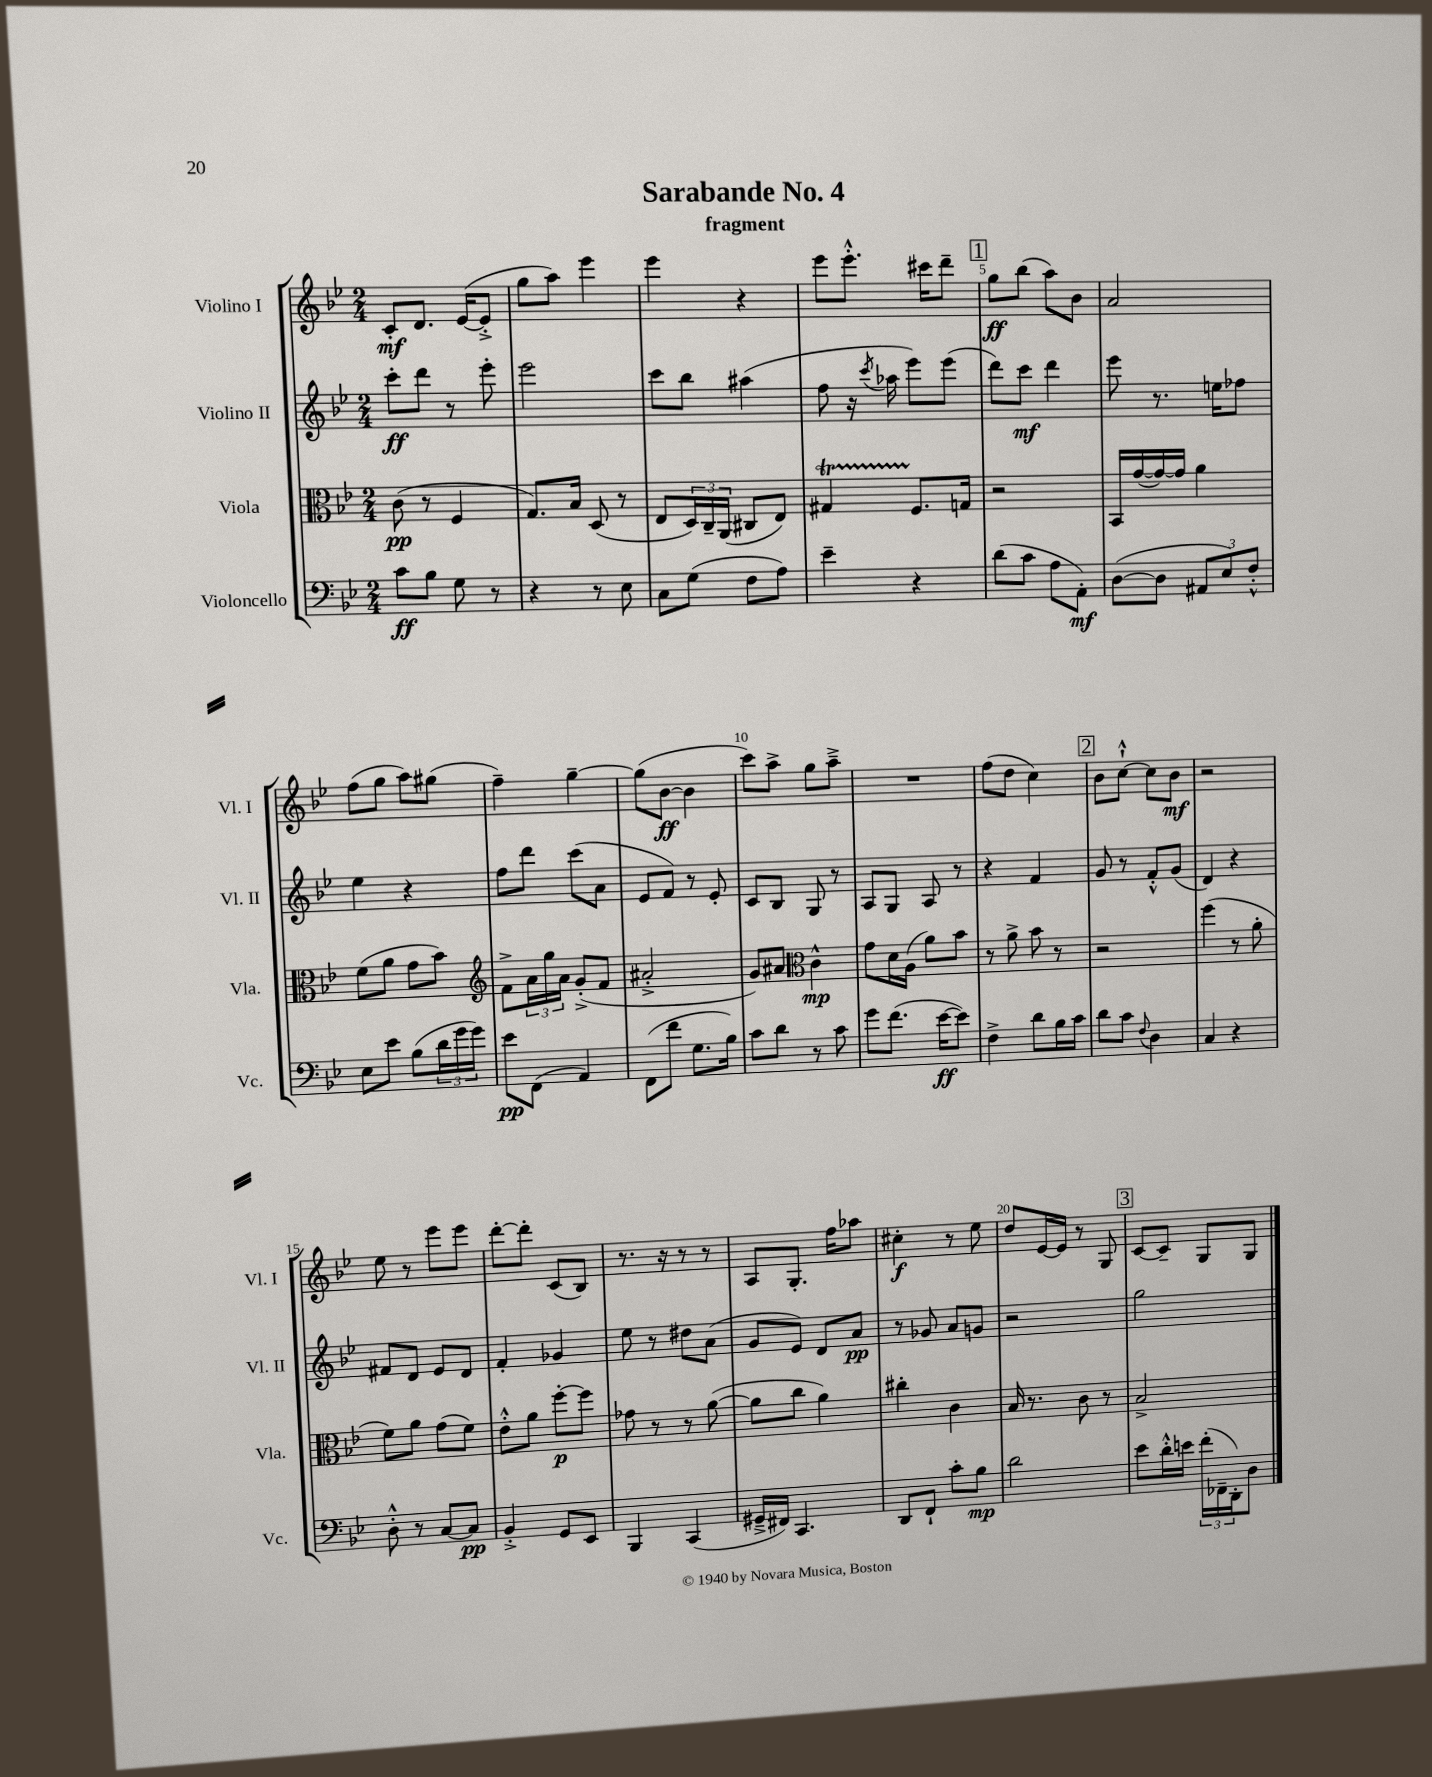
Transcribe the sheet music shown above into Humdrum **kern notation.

**kern	**dynam	**kern	**dynam	**kern	**dynam	**kern	**dynam
*part4	*part4	*part3	*part3	*part2	*part2	*part1	*part1
*staff4	*staff4	*staff3	*staff3	*staff2	*staff2	*staff1	*staff1
*I"Violoncello	*	*I"Viola	*	*I"Violino II	*	*I"Violino I	*
*I'Vc.	*	*I'Vla.	*	*I'Vl. II	*	*I'Vl. I	*
*clefF4	*	*clefC3	*	*clefG2	*	*clefG2	*
*k[b-e-]	*	*k[b-e-]	*	*k[b-e-]	*	*k[b-e-]	*
*M2/4	*	*M2/4	*	*M2/4	*	*M2/4	*
=1	=1	=1	=1	=1	=1	=1	=1
8c\L	ff	(8c\	pp	8ccc'\L	ff	8c'/L	mf
8B-\J	.	8r	.	8ddd\J	.	8.d/J	.
8G\	.	4F/	.	8r	.	.	.
.	.	.	.	.	.	([16e-/KL	.
8r	.	.	.	8eee-'\	.	8e-'^/J]	.
=2	=2	=2	=2	=2	=2	=2	=2
4r	.	8.G/L)	.	2eee-\	.	8gg\L	.
.	.	.	.	.	.	8aa\J)	.
.	.	16B-/Jk	.	.	.	.	.
8r	.	(8D/	.	.	.	4eee-\	.
8E-\	.	8r	.	.	.	.	.
=3	=3	=3	=3	=3	=3	=3	=3
8C\L	.	8E-/L	.	8ccc\L	.	4eee-\	.
(8G\J	.	24D/L)	.	8bb-\J	.	.	.
.	.	24C~/	.	.	.	.	.
.	.	(24AA/JJ	.	.	.	.	.
8F\L	.	8C#X/L	.	(4aa#X\	.	4r	.
8A\J)	.	8E-/J)	.	.	.	.	.
=4	=4	=4	=4	=4	=4	=4	=4
4e-~\	.	4G#Xt/	.	8ff\	.	8eee-\L	.
.	.	.	.	16r	.	8.eee-'^^\J	.
.	.	.	.	8qccc/	.	.	.
.	.	.	.	16aa-X\	.	.	.
4r	.	8.F/L	.	8eee-\L)	.	.	.
.	.	.	.	.	.	16ccc#X\KL	.
.	.	.	.	(8eee-\J	.	8ddd~\J	.
.	.	16Gn/Jk	.	.	.	.	.
!!LO:REH:place=s1:t=1
=5	=5	=5	=5	=5	=5	=5	=5
(8d\L	.	2r	.	8ddd\L)	.	8gg\L	ff
8c\J	.	.	.	8ccc\J	mf	(8bb-\J	.
8A\L	.	.	.	4ddd\	.	8aa\L)	.
8AA'\J)	mf	.	.	.	.	8b-\J	.
=6	=6	=6	=6	=6	=6	=6	=6
([8D\L	.	16BB-/LL	.	8eee-\	.	2a/	.
.	.	([16g/	.	.	.	.	.
8D\J]	.	16g/_)	.	8.r	.	.	.
.	.	16g/JJ]	.	.	.	.	.
12AA#X/L	.	4a\	.	.	.	.	.
.	.	.	.	16een\KL	.	.	.
12E-/)	.	.	.	.	.	.	.
.	.	.	.	8ff-X\J	.	.	.
12F'^^/J	.	.	.	.	.	.	.
!!LO:LB:g=z
=7	=7	=7	=7	=7	=7	=7	=7
8E-\L	.	(8f\L	.	4ee-\	.	(8ff\L	.
8e-\J	.	8a\J	.	.	.	8gg\J	.
(8B-\L	.	8g\L	.	4r	.	8aa\L)	.
24d\L	.	8b-\J)	.	.	.	(8gg#X\J	.
24g\	.	.	.	.	.	.	.
24g\JJ)	.	.	.	.	.	.	.
=8	=8	=8	=8	=8	=8	=8	=8
*	*	*clefG2	*	*	*	*	*
8e-\L	pp	8f^\L	.	8ff\L	.	4ff~\)	.
(8FF\J	.	24a\L	.	8ddd\J	.	.	.
.	.	24gg\	.	.	.	.	.
.	.	24a\JJ	.	.	.	.	.
4AA/)	.	(8g'^/L	.	(8ccc\L	.	[4gg~\	.
.	.	8f/J	.	8a\J	.	.	.
=9	=9	=9	=9	=9	=9	=9	=9
(8FF\L	.	2a#X'^/	.	8e-/L	.	(8gg\L]	.
8f\J	.	.	.	8f/J)	.	[8b-\J	ff
8.G\L	.	.	.	8r	.	4b-\]	.
.	.	.	.	8e-'/	.	.	.
16B-\Jk)	.	.	.	.	.	.	.
=10	=10	=10	=10	=10	=10	=10	=10
8c\L	.	8g/L)	.	8c/L	.	8ccc\L)	.
8d\J	.	8a#X/J	.	8B-/J	.	8aa^\J	.
*	*	*clefC3	*	*	*	*	*
8r	.	4c^^\	mp	8G/	.	8gg\L	.
8c\	.	.	.	8r	.	8aa~^\J	.
=11	=11	=11	=11	=11	=11	=11	=11
8g\L	.	8g\L	.	8A/L	.	2r	.
(8.f\J	.	16d\L	.	8G/J	.	.	.
.	.	(16A\JJ	.	.	.	.	.
.	.	8a\L)	.	8A/	.	.	.
[16e-\KL	ff	.	.	.	.	.	.
8e-\J])	.	8b-\J	.	8r	.	.	.
=12	=12	=12	=12	=12	=12	=12	=12
4F^\	.	8r	.	4r	.	(8ff\L	.
.	.	8a^\	.	.	.	8dd\J	.
8d\L	.	8b-\	.	4f/	.	4cc\)	.
16B-\L	.	8r	.	.	.	.	.
16c\JJ	.	.	.	.	.	.	.
!!LO:REH:place=s1:t=2
=13	=13	=13	=13	=13	=13	=13	=13
8d\L	.	2r	.	8g/	.	8b-\L	.
8c\J	.	.	.	8r	.	[8cc`^^\J	.
8qqF/	.	.	.	.	.	.	.
4D\	.	.	.	8f'^^/L	.	8cc\L]	.
.	.	.	.	(8g/J	.	8b-\J	mf
=14	=14	=14	=14	=14	=14	=14	=14
4C/	.	(4ff\	.	4d/)	.	2r	.
4r	.	8r	.	4r	.	.	.
.	.	8a'\	.	.	.	.	.
!!LO:LB:g=z
=15	=15	=15	=15	=15	=15	=15	=15
8D'^^\	.	8f\L)	.	8f#X/L	.	8ee-\	.
8r	.	8a\J	.	8d/J	.	8r	.
[8C/L	.	(8g\L	.	8e-/L	.	8eee-\L	.
8C/J]	pp	8f\J)	.	8d/J	.	8eee-\J	.
=16	=16	=16	=16	=16	=16	=16	=16
4BB-'^/	.	8e-'^^\L	.	4f'/	.	[8ddd'\L	.
.	.	8a\J	.	.	.	8ddd'\J]	.
8GG/L	.	[8ff'\L	p	4g-X/	.	(8c/L	.
8EE-/J	.	8ff\J]	.	.	.	8B-/J)	.
=17	=17	=17	=17	=17	=17	=17	=17
4BBB-/	.	8g-X\	.	8ee-\	.	8.r	.
.	.	8r	.	8r	.	.	.
.	.	.	.	.	.	16r	.
(4CC/	.	8r	.	8dd#X\L	.	8r	.
.	.	([8a\	.	(8a\J	.	8r	.
=18	=18	=18	=18	=18	=18	=18	=18
16GG#X~^/LL	.	8a\L]	.	8g/L	.	8A/L	.
16FF#X/JJ)	.	.	.	.	.	.	.
4.CC/	.	8cc\J	.	8e-/J)	.	8.G'/J	.
.	.	4a\)	.	8d/L	.	.	.
.	.	.	.	.	.	16ff\KL	.
.	.	.	.	8a/J	pp	8aa-X\J	.
=19	=19	=19	=19	=19	=19	=19	=19
8DD/L	.	4cc#X'\	.	8r	.	4cc#X'\	f
8FF`/J	.	.	.	8g-X/	.	.	.
8c'\L	.	4c\	.	8a/L	.	8r	.
8B-\J	mp	.	.	8gn/J	.	8ee-\	.
=20	=20	=20	=20	=20	=20	=20	=20
2d\	.	16B-/	.	2r	.	8dd/L	.
.	.	8.r	.	.	.	.	.
.	.	.	.	.	.	[16e-/L	.
.	.	.	.	.	.	16e-/JJ]	.
.	.	8c\	.	.	.	8r	.
.	.	8r	.	.	.	8G/	.
!!LO:REH:place=s1:t=3
=21	=21	=21	=21	=21	=21	=21	=21
8e-\L	.	2B-^/	.	2gg\	.	[8c/L	.
16d'^^\L	.	.	.	.	.	8c~/J]	.
16en\JJ	.	.	.	.	.	.	.
(24f'\LL	.	.	.	.	.	8G/L	.
24FF-X~\	.	.	.	.	.	.	.
24DD'\J)	.	.	.	.	.	.	.
8D\J	.	.	.	.	.	8G/J	.
==	==	==	==	==	==	==	==
*-	*-	*-	*-	*-	*-	*-	*-
